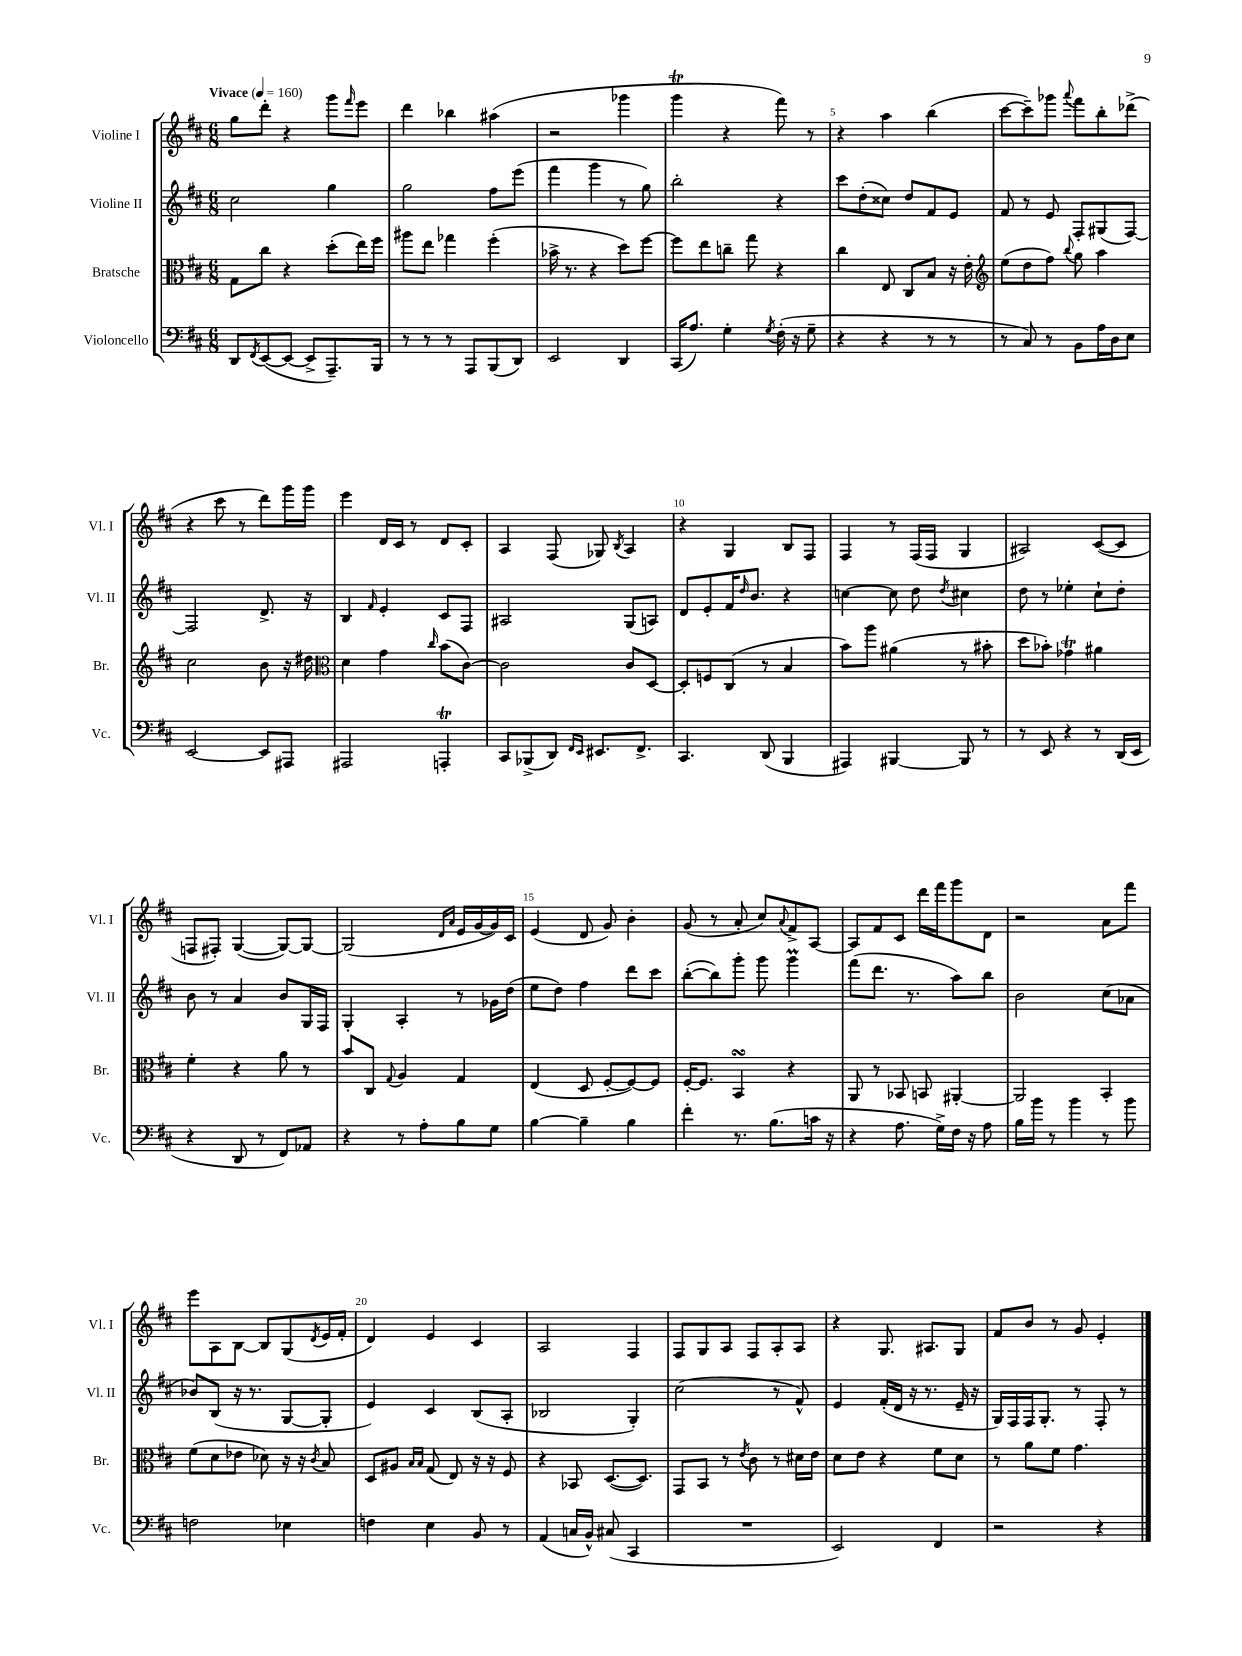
<<
\new StaffGroup <<
\new Staff = "s0" \with { instrumentName = "Violine I" shortInstrumentName = "Vl. I" } {
    \clef treble \key d \major \numericTimeSignature \time 6/8 \tempo "Vivace" 4 = 160
    g''8 d'''8-. r4 g'''8 \grace { fis'''16 } e'''8 |
    d'''4 bes''4 ais''4( |
    r2 ges'''4 |
    g'''4\trill r4 fis'''8) r8 |
    r4 a''4 b''4( |
    cis'''8~ cis'''8--) ges'''8 \appoggiatura { a'''8 } fis'''8 b''8-. des'''8->( |
    r4 cis'''8 r8 d'''8) g'''16 g'''16 |
    e'''4 d'16 cis'16 r8 d'8 cis'8-. |
    a4 fis8( ges8) \acciaccatura { b8 } a4 |
    r4 g4 b8 fis8 |
    fis4 r8 fis16( fis16 g4 |
    ais2) cis'8~( cis'8 |
    f8 fis8-.) g4~( g8~) g8~ |
    g2( \grace { d'16 a'16 } e'16 g'16~ g'16) cis'16 |
    e'4( d'8 g'8) b'4-. |
    g'8( r8 a'8-. cis''8) \appoggiatura { a'8 } fis'8-> a8~ |
    a8 fis'8 cis'8 d'''16 fis'''16 g'''8 d'8 |
    r2 a'8 fis'''8 |
    e'''8 a8 b8~ b8 g8( \acciaccatura { d'8 } e'16 fis'16-. |
    d'4) e'4 cis'4 |
    a2 fis4 |
    fis8 g8 a8 fis8 a8-. a8 |
    r4 g8. ais8. g8 |
    fis'8 b'8 r8 g'8 e'4-. \bar "|." |
}
\new Staff = "s1" \with { instrumentName = "Violine II" shortInstrumentName = "Vl. II" } {
    \clef treble \key d \major \numericTimeSignature \time 6/8
    cis''2 g''4 |
    g''2 fis''8 e'''8( |
    fis'''4 g'''4 r8 g''8) |
    b''2-. r4 |
    cis'''8 d''8-.( cisis''8) d''8 fis'8 e'8 |
    fis'8 r8 e'8 fis8-. gis8( fis8~) |
    fis2 d'8.-> r16 |
    b4 \grace { fis'16 } e'4-. cis'8 fis8 |
    ais2 g8( a8) |
    d'8 e'8-. fis'16 \grace { d''16 } b'8. r4 |
    c''4~ c''8 d''8 \acciaccatura { d''8 } cis''4 |
    d''8 r8 ees''4-. cis''8-! d''8-. |
    b'8 r8 a'4 b'8 g16 fis16 |
    g4-. a4-. r8 ges'16 d''16( |
    e''8 d''8) fis''4 d'''8 cis'''8 |
    b''8~-.( b''8) g'''8-. g'''8 g'''4\prall |
    fis'''8( d'''8. r8. a''8) b''8 |
    b'2 cis''8( aes'8 |
    bes'8) b8( r16 r8. g8~ g8-. |
    e'4) cis'4 b8( a8-. |
    bes2 g4-.) |
    cis''2( r8 fis'8-^) |
    e'4 fis'16-.( d'16 r16 r8. e'16-- r16 |
    g16) fis16 fis16 g8.-. r8 fis8-. r8 \bar "|." |
}
\new Staff = "s2" \with { instrumentName = "Bratsche" shortInstrumentName = "Br." } {
    \clef alto \key d \major \numericTimeSignature \time 6/8
    g8 cis''8 r4 d''8-.( e''16) fis''16 |
    ais''8 e''8 ges''4 fis''4-.( |
    bes'16-> r8. r4 d''8) fis''8~ |
    fis''8 e''8 c''8-- g''8 r4 |
    cis''4 e8 cis8 b8 r16 e'16-. |
    \clef treble e''8( d''8 fis''8) \appoggiatura { b''8 } g''8 a''4 |
    cis''2 b'8 r16 dis''16 |
    \clef alto d'4 g'4 \grace { cis''16 } b'8( cis'8~) |
    cis'2 cis'8 d8~ |
    d8-. f8 cis8( r8 b4 |
    b'8) a''8 ais'4( r8 bis'8-. |
    d''8 bes'8-.) ges'4\trill ais'4 |
    fis'4-. r4 a'8 r8 |
    b'8 cis8 \appoggiatura { g8 } a4 g4 |
    e4( d8 fis8~-. fis8~) fis8 |
    fis16~-. fis8. b,4\turn r4 |
    a,8 r8 bes,8 b,8 ais,4~-. |
    ais,2 b,4-. |
    fis'8( d'8 ees'8 des'8) r16 r16 \acciaccatura { cis'8 } b8 |
    d8 ais8 \grace { b16 b16 } g8( e8) r16 r16 fis8 |
    r4 bes,8 d8.~( d8.) |
    g,8 b,8 r8 \acciaccatura { e'8 } cis'8 r8 dis'16 e'16 |
    d'8 e'8 r4 fis'8 d'8 |
    r8 a'8 fis'8 g'4. \bar "|." |
}
\new Staff = "s3" \with { instrumentName = "Violoncello" shortInstrumentName = "Vc." } {
    \clef bass \key d \major \numericTimeSignature \time 6/8
    d,8 \acciaccatura { fis,8 } e,8~( e,8~ e,8-> a,,8.--) b,,16 |
    r8 r8 r8 a,,8 b,,8( d,8) |
    e,2 d,4 |
    cis,16( a8.) g4-. \acciaccatura { g8 } fis16-.( r16 g8-- |
    r4 r4 r8 r8 |
    r8 cis8) r8 b,8 a16 d16 e8 |
    e,2~ e,8 ais,,8 |
    ais,,2 a,,4-.\trill |
    cis,8 bes,,8->( d,8) \grace { fis,16 e,16 } eis,8. fis,8.-> |
    cis,4. d,8( b,,4 |
    ais,,4) bis,,4~ bis,,8 r8 |
    r8 e,8 r4 r8 d,16( e,16 |
    r4 d,8 r8 fis,8) aes,8 |
    r4 r8 a8-. b8 g8 |
    b4~ b4-- b4 |
    fis'4-. r8. b8.( c'16 r16 |
    r4 a8. g16->) fis16 r16 a8 |
    b16 b'16 r8 b'4 r8 b'8 |
    f2 ees4 |
    f4 e4 b,8 r8 |
    a,4( c16 b,16-^) cis8( cis,4 |
    R2. |
    e,2) fis,4 |
    r2 r4 \bar "|." |
}
>>
>>
\layout { \context { \Score \override BarNumber.break-visibility = ##(#f #t #t) barNumberVisibility = #(every-nth-bar-number-visible 5) } }
